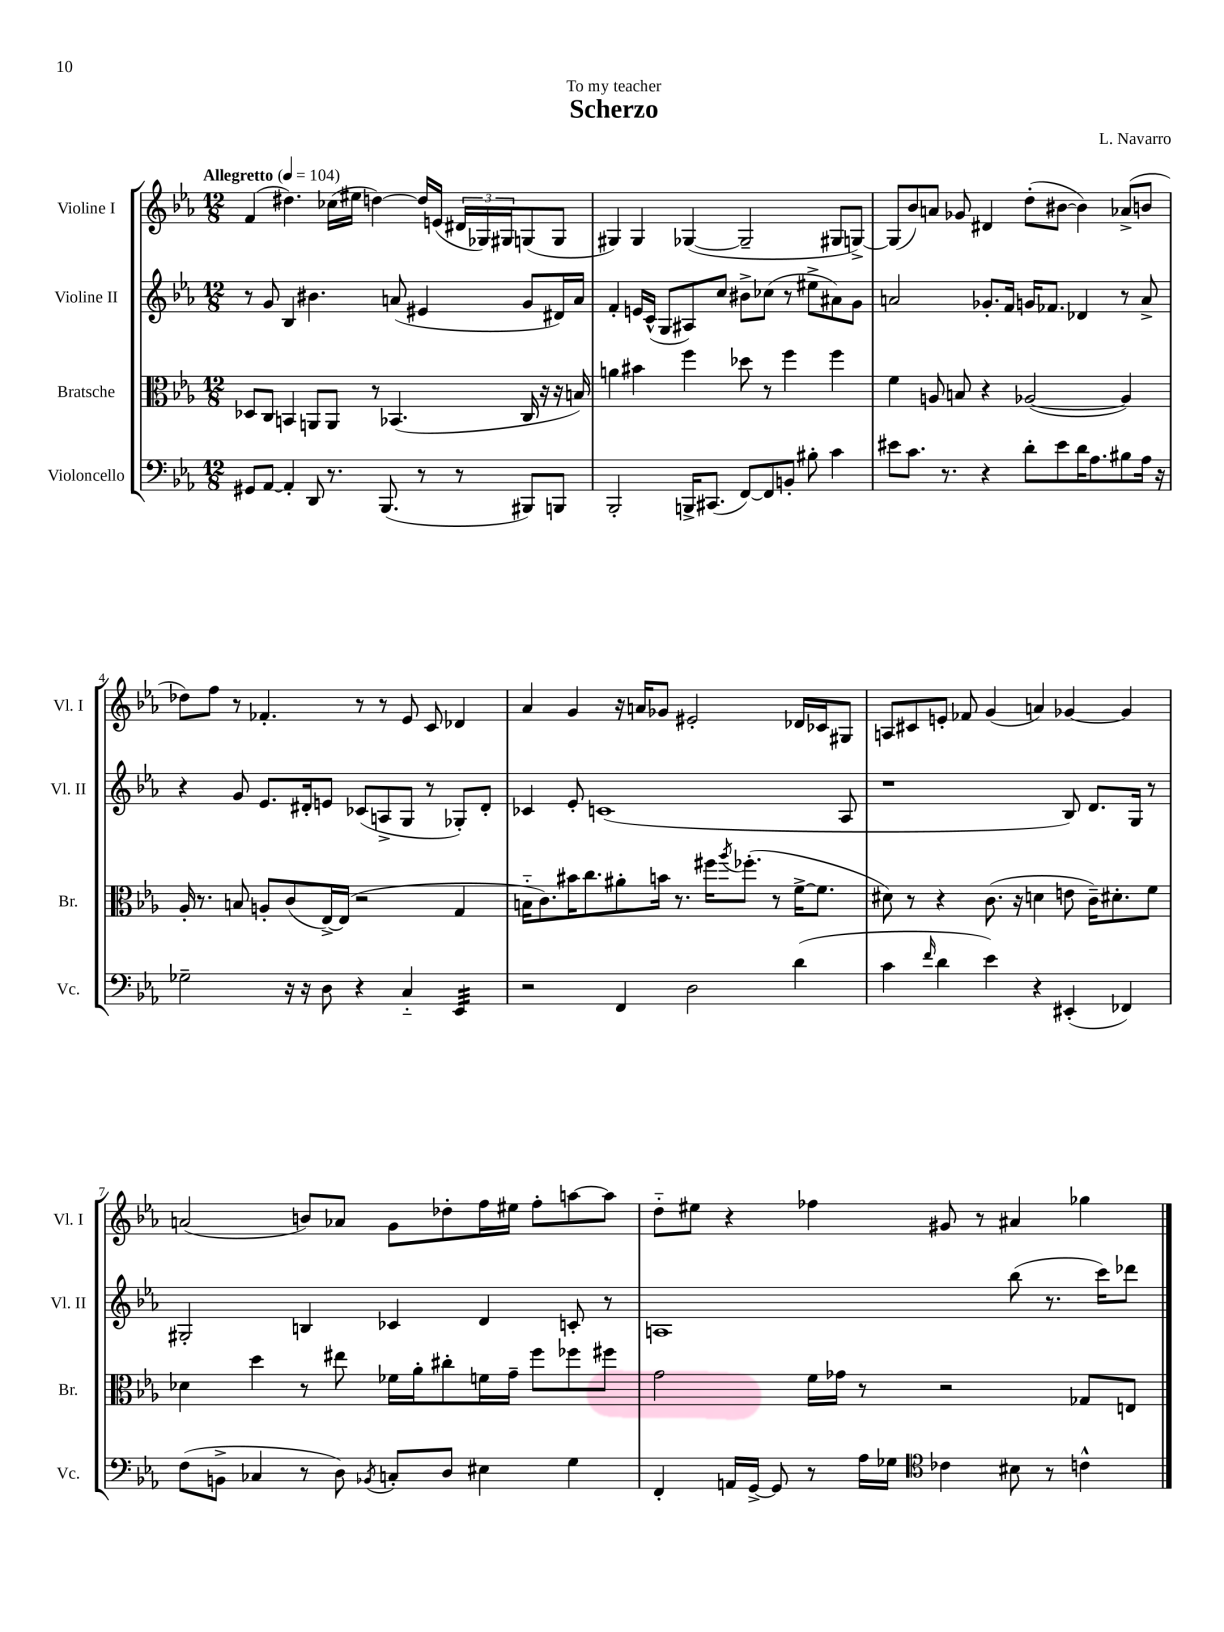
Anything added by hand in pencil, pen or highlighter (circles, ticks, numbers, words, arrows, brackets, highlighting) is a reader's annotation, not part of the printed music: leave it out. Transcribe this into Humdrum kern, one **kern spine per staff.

**kern	**kern	**kern	**kern
*staff4	*staff3	*staff2	*staff1
*clefF4	*clefC3	*clefG2	*clefG2
*k[b-e-a-]	*k[b-e-a-]	*k[b-e-a-]	*k[b-e-a-]
*M12/8	*M12/8	*M12/8	*M12/8
*MM104	*MM104	*MM104	*MM104
8GG#/L	8D-/L	8r	(4f/
[8AA-/J	8C/J	8g/	.
4AA-'/]	4BB/	4B-/	4.dd#\)
8DD/	8AA/L	4.b#\	.
8.r	8AA/J	.	(16cc-\LL
.	.	.	16ee#\JJ
.	8r	.	[4dd\)
(8.BBB-/	.	.	.
.	(4.BB-/	(8a/	.
8r	.	4e#/	16dd/]LL
.	.	.	(16e/JJ
8r	.	.	24d#/LL
.	.	.	24G-/)
.	.	.	24G#/J
8BBB#/L)	16C/	8g/L	(8G/
.	16r	.	.
8BBB/J	16r	16d#/L)	8G/J
.	16B/)	16a/JJ	.
=	=	=	=
2BBB-'/	4a\	4f'/	4G#/)
.	4b#\	16e/LL	4G#/
.	.	(16c^^/JJ	.
.	.	8G/L	.
16BBB^/LK	4ff\	8A#/)	([4G-/
(8.CC#/J	.	.	.
.	.	8cc/J	.
[8FF/L)	8dd-\	8b#^\L	2G-~/]
8FF/]	8r	(8cc-\J	.
8BB'/J	4ff\	8r	.
8B#'\	.	8ee#^\L	.
4c\	4ff\	8a#\)	8G#/L
.	.	8g\J	[8G^/J)
=	=	=	=
8e#\L	4f\	2a/	(8G/]L
8.c\J	.	.	8b-/)
.	8A/	.	8a/J
8.r	.	.	.
.	8B/	.	8g-/
4r	4r	8.g-'/L	4d#/
.	.	16f/Jk	.
8d'\L	([2A-/	16g/LK	(8dd'\L
.	.	8.f-/J	.
8e#\	.	.	[8b#\J
16d\K	.	4d-/	4b#\])
8.A-\	.	.	.
8B#\	4A-/])	8r	(8a-^/L
16A-\Jk	.	8a^/	8b/J
16r	.	.	.
=	=	=	=
2G-~\	16A-'/	4r	8dd-\L)
.	8.r	.	.
.	.	.	8ff\J
.	8B/	8g/	8r
.	8A'/L	8.e-/L	4.f-'/
16r	(8c/	.	.
16r	.	16d#'/k	.
8D\	[16E-^/L)	8e/J	.
.	(16E-/]JJ	.	.
4r	2r	(8c-/L	8r
.	.	8A^/	8r
4C'~/	.	8G/J	8e-/
.	.	8r	8c/
4EE-/	4G/	8G-'/L)	4d-/
.	.	8d#'/J	.
=	=	=	=
2r	16B'~\LK	4c-/	4a-/
.	8.c\)	.	.
.	16b#\K	8e-'/	4g/
.	8.cc\	.	.
.	.	(1c	.
4FF/	8a#'\	.	16r
.	.	.	16a/LK
.	16b\Jk	.	8g-/J
.	8.r	.	.
2D\	.	.	2e#'/
.	16ff#\LK	.	.
.	8qaa-/	.	.
.	(8.ff-'\J	.	.
.	8r	.	.
(4d\	[16f^\LK	.	16d-/LL
.	8.f\]J	.	16c-/J
.	.	8A-/	8G#/J
=	=	=	=
4c\	8d#\)	1r	8A/L
.	8r	.	8c#/
16qqf/	.	.	.
4d\	4r	.	8e'/J
.	.	.	8f-/
4e-\)	(8.c\	.	(4g/
.	16r	.	.
4r	4d\	.	4a/)
(4EE#'/	8e\	8B-/)	[4g-/
.	16c~\LK)	8.d/L	.
.	8.d#'\	.	.
4FF-/)	.	.	4g-/]
.	.	16G/Jk	.
.	8f\J	8r	.
=	=	=	=
(8F\L	4d-\	2G#'/	(2a/
8BB^\J	.	.	.
4C-/	4dd\	.	.
8r	8r	4B/	8b/L)
8D\)	8ee#\	.	8a-/J
8qBB-/	.	.	.
8C'/L	16f-\LL	4c-/	8g\L
.	16a-'\J	.	.
8D/J	8cc#'\	.	8dd-'\
4E#\	16f\L	4d/	16ff\L
.	16g~\JJ	.	16ee#\JJ
.	8ff\L	.	8ff'\L
4G\	8ff-\	8c'/	[8aa\
.	8ff#\J	8r	8aa\]J
=	=	=	=
4FF'/	2g\	1A	8dd'~\L
.	.	.	8ee#\J
16AA/LL	.	.	4r
[16GG^/JJ	.	.	.
8GG/]	.	.	.
8r	16f\LL	.	4ff-\
.	16g-\JJ	.	.
16A-\LL	8r	.	.
16G-\JJ	.	.	.
*clefC4	*	*	*
4c-\	2r	.	8g#/
.	.	.	8r
8B#\	.	(8bb-\	4a#/
8r	.	8.r	.
4c^^\	8G-/L	.	4gg-\
.	.	16ccc\LK)	.
.	8E/J	8ddd-\J	.
==	==	==	==
*-	*-	*-	*-
